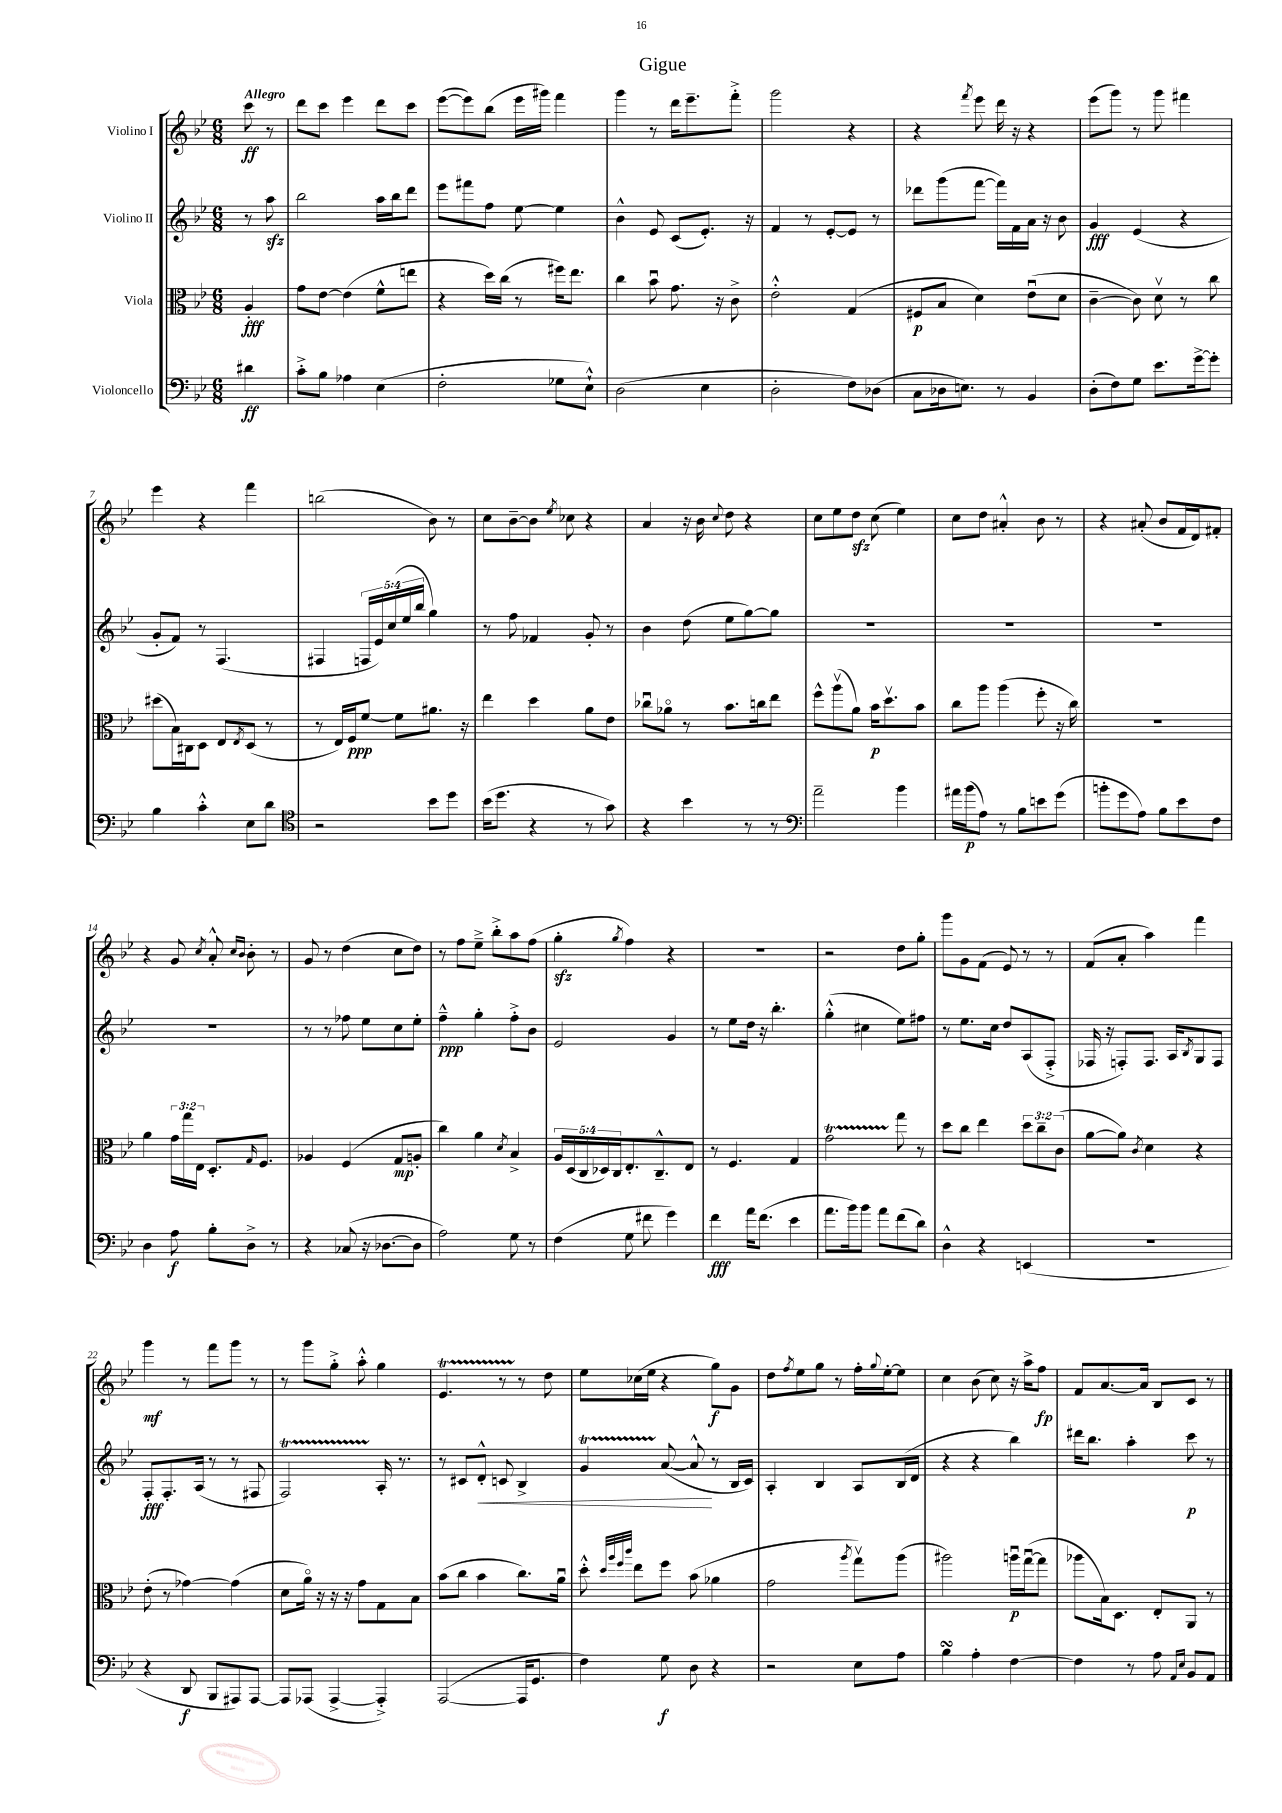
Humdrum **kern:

**kern	**kern	**kern	**kern
*staff4	*staff3	*staff2	*staff1
*clefF4	*clefC3	*clefG2	*clefG2
*k[b-e-]	*k[b-e-]	*k[b-e-]	*k[b-e-]
*M6/8	*M6/8	*M6/8	*M6/8
4d#\	4A'/	8r	8ccc\
.	.	8aa\	8r
=	=	=	=
8c'^\L	8g\L	2bb-\	8ddd\L
8B-\J	[8e-\J	.	8ccc\J
4A-\	(4e-\]	.	4eee-\
(4E-\	8f^^\L	16aa\LL	8ddd\L
.	.	16bb-\J	.
.	8ee\J	8ddd\J	8ccc\J
=	=	=	=
2F'\	4r	8eee-\L	([8eee-\L
.	.	8fff#\	8eee-\])
.	16dd\LL)	8ff\J	(8bb-\J
.	(16cc\JJ	.	.
.	8r	[8ee-\	16eee-\LL
.	.	.	16ggg#\JJ)
8G-\L	16ff#\LK)	4ee-\]	4fff\
.	8.ee-\J	.	.
8E-`^^\J)	.	.	.
=	=	=	=
(2D\	4cc\	4b-^^\	4ggg\
.	8b-u\	8e-/	8r
.	8.g\	(8c/L	16ddd\LK
.	.	.	8.eee-~\
4E-\	.	8.e-'/J)	.
.	16r	.	.
.	8c^\	.	8fff'^\J
.	.	16r	.
=	=	=	=
2D'\	2e-'^^\	4f/	2ggg\
.	.	8r	.
.	.	[8e-'/L	.
8F\L)	(4G/	8e-/]J	4r
(8D-\J	.	8r	.
=	=	=	=
8C\L	8F#/L	8ddd-\L	4r
16D-\k	8B-/J	(8ggg\	.
8.E\J)	.	.	.
.	.	.	8qfff/
.	4d\)	[8fff\J	8eee-\
8r	.	16fff\]LL)	16ddd\
.	.	16f\	16r
4BB-/	(8e-u\L	16a\JJ	4r
.	.	16r	.
.	8d\J	8b-\	.
=	=	=	=
(8D'\L	[4c~\	4g/	(8eee-\L
8F\)	.	.	8ggg\J)
8G\J	8c\])	(4e-/	8r
8.e-\L	8dv\	.	8ggg\
.	8r	4r	4fff#\
[16g^\k	.	.	.
8g'\]J	8cc\	.	.
=	=	=	=
4B-\	(8dd#\L	8g'/L	4eee-\
.	16B-\L)	8f/J)	.
.	16C#\J	.	.
4c'^^\	8D\J	8r	4r
.	8E-/L	(4.F/	.
.	8qE-/	.	.
8E-\L	(8D/J	.	4fff\
8d\J	8r	.	.
=	=	=	=
*clefC4	*	*	*
2r	8r	4F#/	(2bb\
.	16E-/LL)	.	.
.	16F/J	.	.
.	[8f/J	20F/LL	.
.	.	20e-/)	.
.	.	(20cc/	.
.	8f\]L	.	.
.	.	20ee-/	.
.	.	20bb-/JJ	.
8b-\L	8.a#\J	4gg\)	8b-\)
8dd\J	.	.	8r
.	16r	.	.
=	=	=	=
(16b-\LK	4ee-\	8r	8cc\L
8.dd\J	.	.	.
.	.	8ff\	[8b-~\
4r	4dd\	4f-/	8b-\]J
.	.	.	8qee-/
.	.	.	8cc-\
8r	8a\L	8g'/	4r
8g\)	8e-\J	8r	.
=	=	=	=
4r	8cc-u\L	4b-\	4a/
.	8a-o\J	.	.
4b-\	8r	(8dd\	16r
.	.	.	16b-\
.	.	.	8qqcc/
.	8.b-\L	8ee-\L	8dd\
8r	.	[8gg\)	4r
.	16cc\k	.	.
8r	8ee-\J	8gg\]J	.
=	=	=	=
*clefF4	*	*	*
2a~\	8ff^^\L	2.r	8cc\L
.	(8aav\	.	8ee-\
.	8a\J)	.	8dd\J
.	16b-\LK	.	(8cc\
.	8.ddv\	.	.
4b-\	.	.	4ee-\)
.	8b-\J	.	.
=	=	=	=
16a#\LL	8cc\L	2.r	8cc\L
(16b-\J	.	.	.
8A\J)	8aa\J	.	8dd\J
8r	(4aa\	.	4a#'^^/
8B-\L	.	.	.
8e\	8ff'\	.	8b-\
(8g\J	16r	.	8r
.	16cc\)	.	.
=	=	=	=
8b'\L	2.r	2.r	4r
8g\	.	.	.
8A\J)	.	.	(8a#'/
8B-\L	.	.	8b-/L
8e-\	.	.	16f/L
.	.	.	16d/J)
8F\J	.	.	8f#'/J
=	=	=	=
4D\	4a\	2.r	4r
8A\	24g\LL	.	8g/
.	24gg\	.	.
.	24E-\JJ	.	.
.	.	.	8qcc/
8B-'\L	8.D'/L	.	8a'^^/
.	.	.	16qqcc/LL
.	.	.	16qqb-/JJ
8D^\J	.	.	8b-'\
.	16qqG/	.	.
.	8.F/J	.	.
8r	.	.	8r
=	=	=	=
4r	4A-/	8r	8g/
.	.	8r	8r
(8C-/	(4F/	8ff-\	(4dd\
16r	.	8ee-\L	.
[8.D-\L	.	.	.
.	8G/L	8cc\	8cc\L
8D-\]J	8A'/J	8ee-'\J	8dd\J)
=	=	=	=
2A\)	4cc\)	4ff~^^\	8r
.	.	.	8ff\L
.	4a\	4gg'\	8ee-~^\J
.	.	.	8bb-'^\L
.	8qd/	.	.
8G\	4B-^/	8ff'^\L	8aa\
8r	.	8b-\J	(8ff\J
=	=	=	=
(4F\	20A/LL	2e-/	4gg'\
.	(20D/	.	.
.	20C/	.	.
.	20D-/)	.	.
.	20C/J	.	.
.	.	.	8qgg/
8G\	8.E-'/	.	4ff\)
8f#\	.	.	.
.	8.C~^^/	.	.
4g\)	.	4g/	4r
.	8E-/J	.	.
=	=	=	=
4f\	8r	8r	2.r
.	4.F/	8ee-\L	.
16a\LK	.	16dd\Jk	.
(8.f\J	.	16r	.
.	.	4.bb-'\	.
4e-\	4G/	.	.
=	=	=	=
8.a\L	2g\	(4gg'^^\	2r
16b-\k)	.	.	.
8b-\J	.	4cc#\	.
8a\L	.	.	.
(8f\	8gg\	8ee-\L)	8dd\L
8d\J)	8r	8ff#\J	8gg'\J
=	=	=	=
4D^^\	8dd\L	8r	8ggg\L
.	8cc\J	8.ee-\L	8g\
4r	4ee-\	.	(8f\J
.	.	16cc\Jk	.
.	.	8dd/L	8e-/)
(4EE/	12dd\L	(8A/	8r
.	12cc~\	.	.
.	.	8F'^/J	8r
.	(12c\J	.	.
=	=	=	=
2.r	[8a\L	16F-/	(8f/L
.	.	16r	.
.	8a\]J)	8F'/L)	8a'/J
.	8qc/	.	.
.	4d\	8.F/J	4aa\)
.	.	16A/LK	.
.	.	8qB-/	.
.	4r	8G/	4fff\
.	.	8F/J	.
=	=	=	=
4r	(8e-'\	8F'/L	4ggg\
.	8r	8.F'/	.
8DD/	[4g-\)	.	8r
.	.	(16A/Jk	.
8BBB-/L	.	8r	8fff\L
8AAA#/)	(4g-\]	8r	8ggg\J
[8AAA#/J	.	8F#/	8r
=	=	=	=
8AAA#/]L	8d\L	2F/)	8r
(8AAA-/J	16ao\Jk)	.	8ggg\L
.	16r	.	.
[4AAA-^/	16r	.	8gg'^\J
.	16r	.	.
.	8g\L	.	8aa'^^\
4AAA-'^/])	8G\	16A'/	4gg\
.	.	8.r	.
.	8B-\J	.	.
=	=	=	=
([2AAA/	(8b-\L	8r	4.e-/
.	8cc\J	8c#/L	.
.	4b-\	8d'^^/J	.
.	.	8c/	8r
16AAA/]LK	8.cc\L)	4B-^/	8r
8.GG/J	.	.	.
.	.	.	8dd\
.	16au\Jk	.	.
=	=	=	=
4F\)	8dd'^^\	4g/	8ee-\L
.	32qqdd/LLL	.	.
.	32qqaa/	.	.
.	32qqff/	.	.
.	32qqccc/JJJ	.	.
.	8ee-\L	.	(16cc-\L
.	.	.	16ee-\JJ
8G\	8ff\J	([8a/	4r
8D\	(8b-\	8a^^/]	.
4r	4a-\	8r	8gg\L)
.	.	16B-/LL	8g\J
.	.	16c/JJ)	.
=	=	=	=
2r	2g\	4A'/	8dd\L
.	.	.	8qff/
.	.	.	8ee-\
.	.	4B-/	8gg\J
.	.	.	8r
.	8qaa/	.	.
8E-\L	8ggv\L)	8A/L	16ff'\LL
.	.	.	8qqgg/
.	.	.	[16ee-'\J
8A\J	(8aa\J	(16B-/L	8ee-\]J
.	.	16d/JJ	.
=	=	=	=
4B-\	2aa#\)	4r	4cc\
4A'\	.	4r	(8b-\
.	.	.	8cc\)
[4F\	16aau\LL	4bb-\)	16r
.	([16ggu\J	.	16aa^\LK
.	8gg\]J	.	8ff\J
=	=	=	=
4F\]	8aa-\L	16ddd#\LK	8f/L
.	.	8.bb-\J	.
.	16B-\k)	.	[8.a/
.	8.D\J	.	.
8r	.	4aa'\	.
.	.	.	16a/]Jk
8A\	8E-'/L	.	8B-/L
16qqAA/LL	.	.	.
16qqE-/JJ	.	.	.
8BB-/L	8AA/J	8ccc\	8c/J
8AA/J	8r	8r	8r
==	==	==	==
*-	*-	*-	*-
